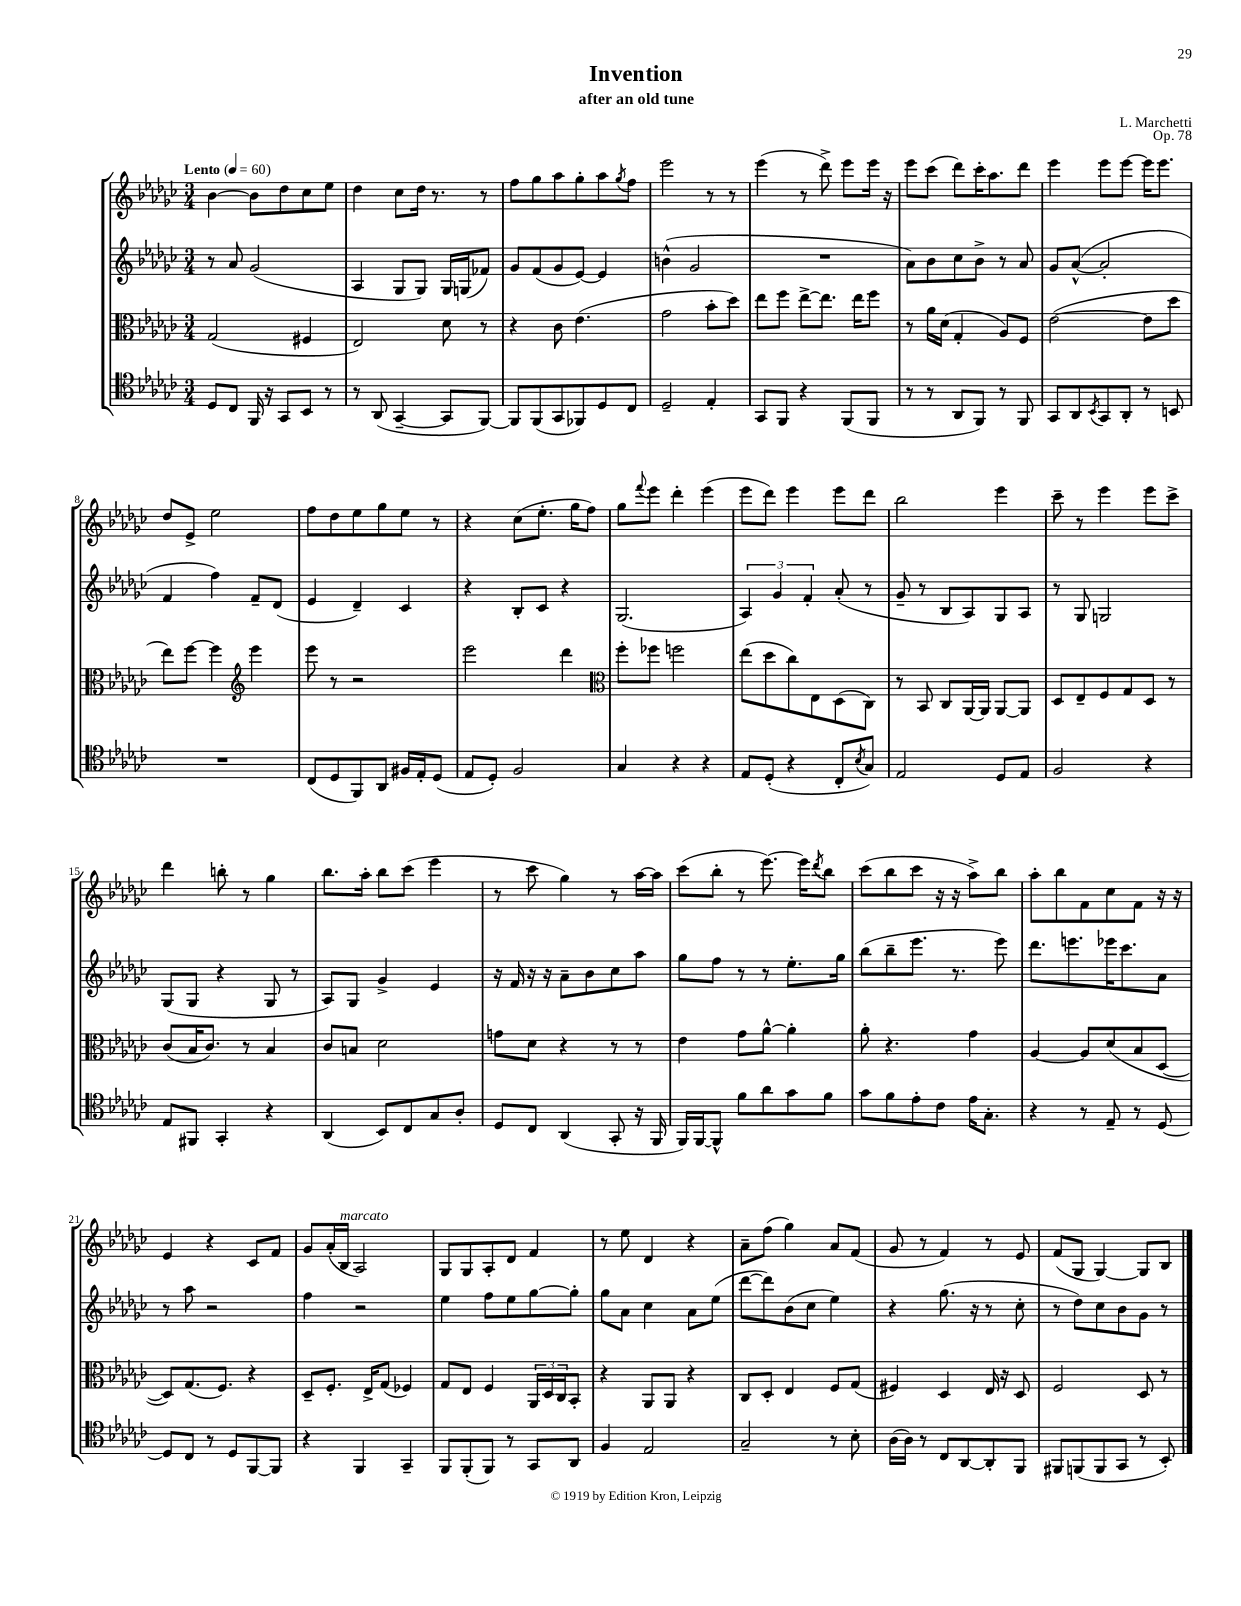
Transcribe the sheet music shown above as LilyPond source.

\header { title = "Invention" composer = "L. Marchetti" subtitle = "after an old tune" opus = "Op. 78" }
<<
\new StaffGroup <<
\new Staff = "s0" {
    \clef treble \key ges \major \numericTimeSignature \time 3/4 \tempo "Lento" 4 = 60
    bes'4~ bes'8 des''8 ces''8 ees''8 |
    des''4 ces''8 des''16 r8. r8 |
    f''8 ges''8 aes''8 ges''8-. aes''8 \acciaccatura { ges''8 } f''8 |
    ees'''2 r8 r8 |
    ees'''4( r8 des'''8->) ees'''8 ees'''16 r16 |
    ees'''8 ces'''8( des'''8) ces'''16-. aes''8. des'''8 |
    ees'''4 ees'''8 ees'''8~ ees'''16 ees'''8. |
    des''8 ees'8-> ees''2 |
    f''8 des''8 ees''8 ges''8 ees''8 r8 |
    r4 ces''8( ees''8.-. ges''16 f''8) |
    ges''8 \appoggiatura { f'''8 } ees'''8 des'''4-. ees'''4( |
    ees'''8 des'''8) ees'''4 ees'''8 des'''8 |
    bes''2 ees'''4 |
    ces'''8-- r8 ees'''4 ees'''8 ces'''8-> |
    des'''4 b''8-. r8 ges''4 |
    bes''8. aes''16-. bes''8 ces'''8( ees'''4 |
    r8 ces'''8 ges''4) r8 aes''16~ aes''16 |
    ces'''8( bes''8-. r8 ees'''8.~) ees'''16 \acciaccatura { des'''8 } bes''8 |
    ces'''8( bes''8 ces'''8 r16 r16 aes''8->) bes''8 |
    aes''8-. bes''8 f'8 ces''8 f'8 r16 r16 |
    ees'4 r4 ces'8 f'8 |
    ges'8 aes'16-.( bes16^\markup { \italic "marcato" } aes2) |
    ges8 ges8 aes8-. des'8 f'4 |
    r8 ees''8 des'4 r4 |
    aes'8-- f''8( ges''4) aes'8 f'8( |
    ges'8 r8 f'4) r8 ees'8 |
    f'8( ges8 ges4~) ges8 bes8 \bar "|." |
}
\new Staff = "s1" {
    \clef treble \key ges \major \numericTimeSignature \time 3/4
    r8 aes'8 ges'2( |
    aes4 ges8 ges8) ges16 g16( fes'8) |
    ges'8 f'8( ges'8 ees'8~) ees'4 |
    b'4-^( ges'2 |
    R2. |
    aes'8) bes'8 ces''8 bes'8-> r8 aes'8 |
    ges'8 aes'8~-^( aes'2-. |
    f'4 f''4) f'8-- des'8( |
    ees'4 des'4--) ces'4 |
    r4 bes8-. ces'8 r4 |
    ges2.( |
    \tuplet 3/2 { aes4) ges'4 f'4-. } aes'8-.( r8 |
    ges'8-- r8 bes8 aes8) ges8 aes8 |
    r8 ges8 g2 |
    ges8( ges8 r4 ges8 r8 |
    aes8) ges8 ges'4-> ees'4 |
    r16 f'16 r16 r16 aes'8-- bes'8 ces''8 aes''8 |
    ges''8 f''8 r8 r8 ees''8.-. ges''16 |
    bes''8( bes''8-- ees'''8. r8. ees'''8) |
    des'''8. e'''8. ees'''16 ces'''8. aes'8 |
    r8 aes''8 r2 |
    f''4 r2 |
    ees''4 f''8 ees''8 ges''8~ ges''8-. |
    ges''8 aes'8 ces''4 aes'8 ees''8( |
    des'''8~ des'''8) bes'8( ces''8 ees''4) |
    r4 ges''8.( r16 r8 ces''8-. |
    r8 des''8) ces''8 bes'8 ges'8 r8 \bar "|." |
}
\new Staff = "s2" {
    \clef alto \key ges \major \numericTimeSignature \time 3/4
    ges2( fis4 |
    ees2) des'8 r8 |
    r4 ces'8 ees'4.( |
    ges'2 bes'8-. des''8) |
    ees''8 f''8 ees''8~-> ees''8. ees''16 f''8 |
    r8 aes'16 des'16( ges4-. aes8) f8 |
    ees'2~( ees'8 des''8 |
    ees''8) f''8~ f''4 \clef treble ees'''4 |
    ees'''8 r8 r2 |
    ees'''2 des'''4 |
    \clef alto f''8-. fes''8 f''2 |
    ees''8( des''8 ces''8) ees8 des8( ces8) |
    r8 bes,8 ces8 aes,16~ aes,16 aes,8~ aes,8 |
    des8 ees8-- f8 ges8 des8 r8 |
    ces'8( bes16 ces'8.) r8 bes4 |
    ces'8 b8 des'2 |
    g'8 des'8 r4 r8 r8 |
    ees'4 ges'8 aes'8~-^ aes'4-. |
    aes'8-. r4. ges'4 |
    aes4~ aes8 des'8( bes8 des8~ |
    des8) ges8.( f8.) r4 |
    des8-- f8.-. ees16-> ges8( fes4) |
    ges8 ees8 f4 \tuplet 3/2 { aes,16 des16 ces16 } bes,8-. |
    r4 aes,8 aes,8 r4 |
    ces8 des8-. ees4 f8 ges8( |
    fis4) des4 ees16 r16 des8 |
    f2 des8 r8 \bar "|." |
}
\new Staff = "s3" {
    \clef tenor \key ges \major \numericTimeSignature \time 3/4
    des8 ces8 f,16 r16 ges,8 bes,8 r8 |
    r8 aes,8( ges,4~-- ges,8 f,8~) |
    f,8 f,8( ges,8 fes,8) des8 ces8 |
    des2-- ees4-. |
    ges,8 f,8 r4 f,8( f,8 |
    r8 r8 aes,8 f,8) r8 f,8 |
    ges,8 aes,8 \acciaccatura { bes,8 } ges,8 aes,8-. r8 b,8 |
    R2. |
    ces8( des8 f,8) aes,8 fis16 ees16-. des8( |
    ees8 des8-.) f2 |
    ges4 r4 r4 |
    ees8 des8-.( r4 ces8-. \acciaccatura { bes8 } ges8) |
    ees2 des8 ees8 |
    f2 r4 |
    ees8 fis,8 ges,4-. r4 |
    aes,4( bes,8) ces8 ges8 aes8-. |
    des8 ces8 aes,4( ges,8-. r16 f,16 |
    f,16) f,16~ f,8-^ f'8 aes'8 ges'8 f'8 |
    ges'8 f'8 ees'8-. ces'8 ees'16 ges8.-. |
    r4 r8 ees8-- r8 des8~ |
    des8 ces8 r8 des8 f,8~ f,8 |
    r4 f,4 ges,4-- |
    f,8 f,8-.( f,8) r8 ges,8 aes,8 |
    f4 ees2 |
    ges2-- r8 bes8-. |
    aes16( aes16) r8 ces8 aes,8~ aes,8-. f,8 |
    fis,8 f,8( f,8 ges,8 r8 bes,8-.) \bar "|." |
}
>>
>>
